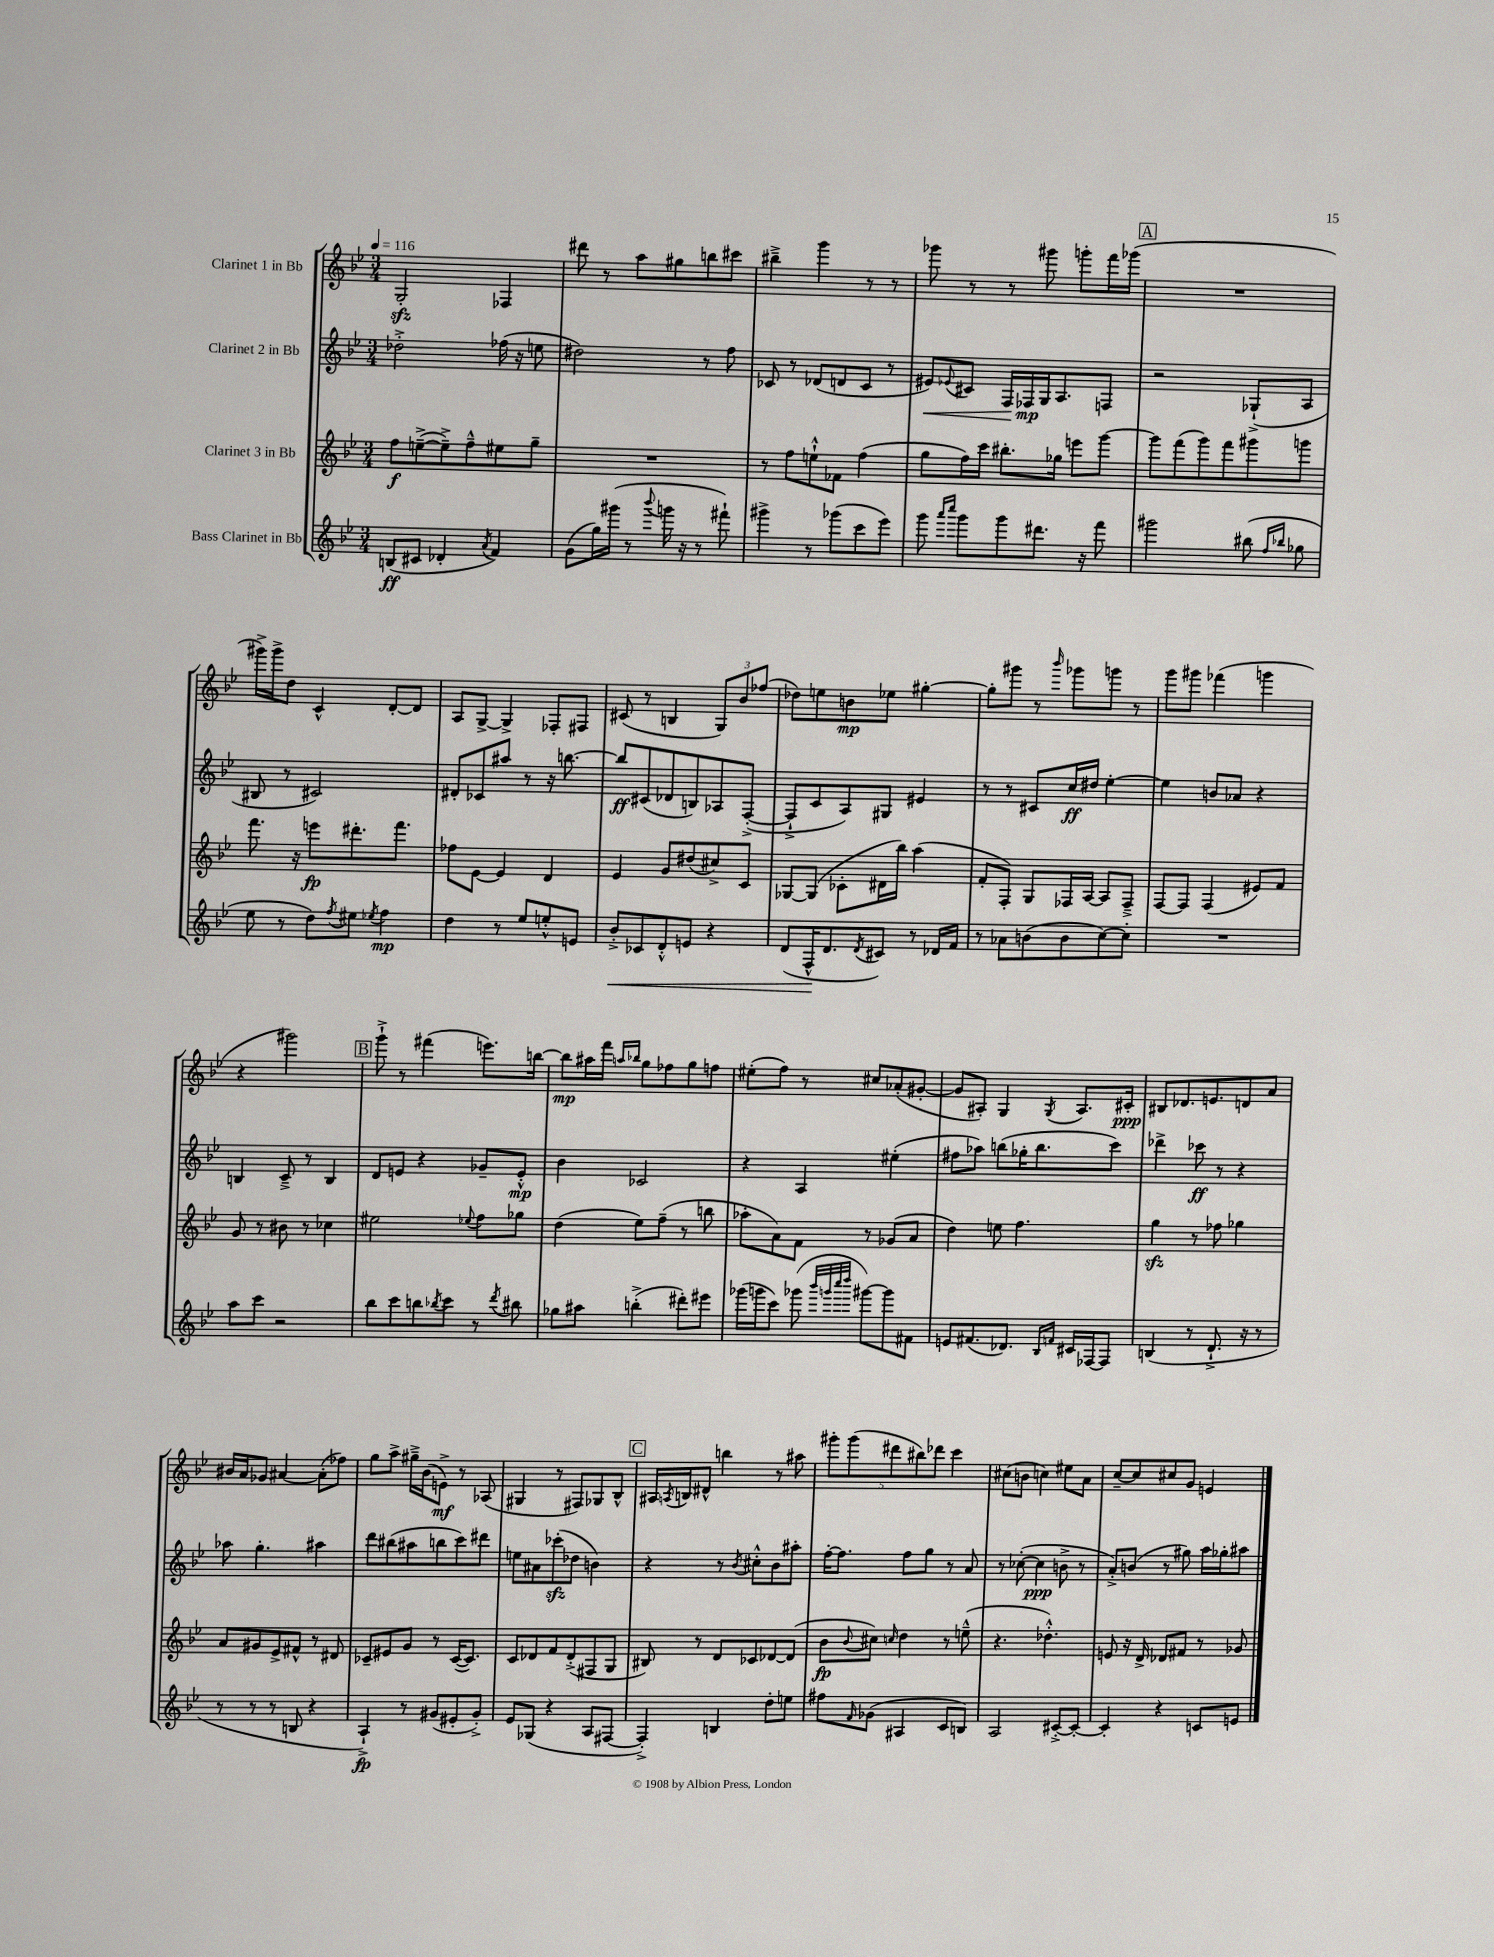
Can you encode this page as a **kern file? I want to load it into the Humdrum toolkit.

**kern	**dynam	**kern	**dynam	**kern	**dynam	**kern	**dynam
*part4	*part4	*part3	*part3	*part2	*part2	*part1	*part1
*staff4	*staff4	*staff3	*staff3	*staff2	*staff2	*staff1	*staff1
*I"Bass Clarinet in Bb	*	*I"Clarinet 3 in Bb	*	*I"Clarinet 2 in Bb	*	*I"Clarinet 1 in Bb	*
*clefG2	*	*clefG2	*	*clefG2	*	*clefG2	*
*k[b-e-]	*	*k[b-e-]	*	*k[b-e-]	*	*k[b-e-]	*
*M3/4	*	*M3/4	*	*M3/4	*	*M3/4	*
*MM116	*	*MM116	*	*MM116	*	*MM116	*
=1	=1	=1	=1	=1	=1	=1	=1
(8Bn/L	ff	8ff\L	f	2dd-X'^\	.	2Gzz'/	.
8c#X/J	.	([8een~^\	.	.	.	.	.
4d-X'/	.	8ee~^\])	.	.	.	.	.
.	.	8ff~^^\	.	.	.	.	.
8qa/	.	.	.	.	.	.	.
4f/)	.	8ee#X\	.	(16ff-X\	.	4F-X/	.
.	.	.	.	16r	.	.	.
.	.	8gg~\J	.	8een\	.	.	.
=2	=2	=2	=2	=2	=2	=2	=2
(8g\L	.	2.r	.	2dd#X\)	.	8ddd#X\	.
16gg\L)	.	.	.	.	.	8r	.
(16ggg#X\JJ	.	.	.	.	.	.	.
8r	.	.	.	.	.	8aa\L	.
8qqbbb-/	.	.	.	.	.	.	.
16gggn\	.	.	.	.	.	8gg#X\	.
16r	.	.	.	.	.	.	.
8r	.	.	.	8r	.	8bbn\	.
8fff#X`\)	.	.	.	8ff\	.	8ccc#X\J	.
=3	=3	=3	=3	=3	=3	=3	=3
4ggg#X^\	.	8r	.	8c-X/	.	4bb#X~^\	.
.	.	8ff\L	.	8r	.	.	.
8r	.	8een`^^\	.	(8d-X/L	.	4ggg\	.
(8ggg-X\L	.	8f-X\J	.	8dn/	.	.	.
8ccc\	.	(4ff\	.	8c-/J	.	8r	.
8eee-\J)	.	.	.	8r	.	8r	.
=4	=4	=4	=4	=4	=4	=4	=4
!	!	!	!	!	!LO:HP:b	!	!
8ggg\	.	8gg\L	.	8e#X/L)	<	8ggg-X\	.
16qqaaa/LL	.	.	.	.	.	.	.
16qqcccc/JJ	.	.	.	8qqe-X/	.	.	.
8ggg\L	.	16ff\L)	.	8c#X/J	.	8r	.
.	.	16ccc\JJ	.	.	.	.	.
8ggg\	.	8.bb#X'\L	.	16F/LL	.	8r	.
.	.	.	.	16F-X/	[ mp	.	.
8.ddd#X\J	.	.	.	16G/J	.	8ggg#X\	.
.	.	16gg-X\Jk	.	8.A/	.	.	.
.	.	8eeen\L	.	.	.	8gggn'\L	.
16r	.	.	.	.	.	.	.
8fff\	.	[8ggg\J	.	8Fn/J	.	16fff\L	.
.	.	.	.	.	.	(16ggg-X\JJ	.
!!LO:REH:place=s1:t=A
=5	=5	=5	=5	=5	=5	=5	=5
2ggg#X\	.	8ggg\L]	.	2r	.	2.r	.
.	.	(8fff\	.	.	.	.	.
.	.	8ggg\)	.	.	.	.	.
.	.	8fff\	.	.	.	.	.
(8bb#X\	.	8ggg#X\	.	(8G-X`^/L	.	.	.
16qqff/LL	.	.	.	.	.	.	.
16qqbb-X/JJ	.	.	.	.	.	.	.
8gg-X\	.	8gggn\J	.	8A/J	.	.	.
!!LO:LB:g=z
=6	=6	=6	=6	=6	=6	=6	=6
8ee-\	.	8.fff\	.	8B#X/	.	16ggg#X^\LL)	.
.	.	.	.	.	.	16ggg#^\J	.
8r	.	.	.	8r	.	8dd\J	.
.	.	16r	.	.	.	.	.
8dd\L)	.	8eeen\L	fp	2c#X/)	.	4c^^/	.
8qff/	.	.	.	.	.	.	.
8ee#X\J	.	8.ddd#X'\	.	.	.	.	.
8qee-X/	.	.	.	.	.	.	.
4ff\	mp	.	.	.	.	[8d'/L	.
.	.	8.fff\J	.	.	.	.	.
.	.	.	.	.	.	8d/J]	.
=7	=7	=7	=7	=7	=7	=7	=7
4dd\	.	8ff-X\L	.	8d#X'/L	.	8A/L	.
.	.	[8e-\J	.	8c-X/	.	[8G^/J	.
8r	.	4e-/]	.	8aa#X/J	.	4G^/]	.
8ee-/L	.	.	.	8r	.	.	.
8een'^^/	.	4d/	.	16r	.	8F-X'/L	.
.	.	.	.	[8.bbn\	.	.	.
8en/J	.	.	.	.	.	8F#X/J	.
=8	=8	=8	=8	=8	=8	=8	=8
!	!LO:HP:b	!	!	!	!	!	!
8b-'^/L	<	4e-/	.	8bb/L]	ff	(8c#X/	.
8c-X/	.	.	.	(8c#X/	.	8r	.
8d'^^/	.	8g/L	.	8d-X/	.	4Bn/	.
8en/J	.	(8dd#X/	.	8Bn/)	.	.	.
4r	.	8cc#X^/)	.	8A-X/	.	12G/L)	.
.	.	.	.	.	.	12b-/	.
.	.	8c/J	.	([8F'^/J	.	.	.
.	.	.	.	.	.	(12ff-X/J	.
=9	=9	=9	=9	=9	=9	=9	=9
(8d/L	.	[8G-X/L	.	8F`^/L]	.	8dd-X\L)	.
16F^^/K	.	(8G-/J]	.	8c/	.	8een\	.
8.d/	[	.	.	.	.	.	.
.	.	8c-X'\L	.	8A/)	.	8bn\	mp
8qd/	.	.	.	.	.	.	.
8c#X/J)	.	16d#X\L	.	8G#X/J	.	8ee-X\J	.
.	.	16bb-\JJ)	.	.	.	.	.
8r	.	(4aa\	.	4e#X/	.	[4gg#X'\	.
16d-X/LL	.	.	.	.	.	.	.
16f/JJ	.	.	.	.	.	.	.
=10	=10	=10	=10	=10	=10	=10	=10
8r	.	8f'/L	.	8r	.	8gg#'\L]	.
8a-X\L	.	8F'/J)	.	8r	.	8ggg#X\J	.
(8bn\	.	8G/L	.	8c#X/L	.	8r	.
.	.	.	.	.	.	16qqbbb-/	.
8b\	.	16F-X/L	.	16cc/L	ff	8ggg-X\L	.
.	.	[16A/JJ	.	16dd#X/JJ	.	.	.
[8cc\)	.	8A/L]	.	[4ee-'\	.	8gggn\J	.
8cc'\J]	.	8F-~^/J	.	.	.	8r	.
=11	=11	=11	=11	=11	=11	=11	=11
2.r	.	[8F/L	.	4ee-\]	.	8ggg\L	.
.	.	8F/J]	.	.	.	8ggg#X\J	.
.	.	(4F/	.	8bn/L	.	(4fff-X\	.
.	.	.	.	8a-X/J	.	.	.
.	.	8e#X/L)	.	4r	.	4gggn\	.
.	.	8f/J	.	.	.	.	.
!!LO:LB:g=z
=12	=12	=12	=12	=12	=12	=12	=12
8aa\L	.	8g/	.	4Bn/	.	4r	.
8ccc\J	.	8r	.	.	.	.	.
2r	.	8b#X\	.	8c~^/	.	2ggg#X\)	.
.	.	8r	.	8r	.	.	.
.	.	4cc-X\	.	4B/	.	.	.
!!LO:REH:place=s1:t=B
=13	=13	=13	=13	=13	=13	=13	=13
8bb-\L	.	2ee#X\	.	8d/L	.	8ggg`^\	.
8ccc\	.	.	.	8en/J	.	8r	.
8bbn\	.	.	.	4r	.	(4fff#X\	.
8qbb-X/	.	.	.	.	.	.	.
8ccc\J	.	.	.	.	.	.	.
.	.	8qqee-X/	.	.	.	.	.
8r	.	8ff\L	.	8g-X~/L	.	8.eeen\L)	.
8qddd/	.	.	.	.	.	.	.
8bb#X\	.	8gg-X\J	.	8e'^^/J	mp	.	.
.	.	.	.	.	.	[16bbn\Jk	.
=14	=14	=14	=14	=14	=14	=14	=14
8gg-X\L	.	(4dd\	.	4b-\	.	8bb\L]	mp
8aa#X\J	.	.	.	.	.	16aa#X\L	.
.	.	.	.	.	.	16fff\JJ	.
.	.	.	.	.	.	16qqaan/LL	.
.	.	.	.	.	.	16qqbb-X/JJ	.
(4bbn'^\	.	8ee-\L)	.	2c-X/	.	8gg\L	.
.	.	(8ff~\J	.	.	.	8ff-X\	.
8ddd#X'\L)	.	8r	.	.	.	8gg\	.
8eee#X\J	.	8bbn\	.	.	.	8ffn\J	.
=15	=15	=15	=15	=15	=15	=15	=15
(16ggg-X\LL	.	8aa-X'\L	.	4r	.	(8ee#X'\L	.
16gggn\J	.	.	.	.	.	.	.
8ccc\J)	.	8a\)	.	.	.	8ff\J)	.
(8ggg-X\	.	8f\J	.	4A/	.	8r	.
32qqbbb-/LLL	.	.	.	.	.	.	.
32qqgggn/	.	.	.	.	.	.	.
32qqcccc/	.	.	.	.	.	.	.
32qqdddd/JJJ	.	.	.	.	.	.	.
[8ggg#X\L)	.	8r	.	.	.	8cc#X/L	.
8ggg#\]	.	(8g-X/L	.	(4ee#X'\	.	(8a-X'/	.
8f#X\J	.	8a/J	.	.	.	[8g#X'/J	.
=16	=16	=16	=16	=16	=16	=16	=16
8en/L	.	4dd\)	.	8ff#X\L	.	8g#/L]	.
(8.f#X/	.	.	.	8aa-X\J)	.	8A#X'/J)	.
.	.	8een\	.	(8bbn\L	.	4G/	.
8.d-X/J)	.	.	.	.	.	.	.
.	.	4.ff\	.	16gg-X'\K	.	.	.
.	.	.	.	8.bb\	.	.	.
16qqB-/LL	.	.	.	.	.	.	.
16qqfn/JJ	.	.	.	.	.	8qG/	.
16c#X/LL	.	.	.	.	.	8.A#/L	.
[16F-X/J	.	.	.	.	.	.	.
8F-/J]	.	.	.	8ccc\J)	.	.	.
.	.	.	.	.	.	16c#X'/Jk	ppp
=17	=17	=17	=17	=17	=17	=17	=17
(4Bn/	.	4ggzz\	.	4ddd-X^\	.	8B#X/L	.
.	.	.	.	.	.	8.d-X/	.
8r	.	8r	.	8ccc-X\	ff	.	.
.	.	.	.	.	.	8.en/	.
8.d`^/	.	8ff-X\	.	8r	.	.	.
.	.	4gg-X\	.	4r	.	8dn/	.
16r	.	.	.	.	.	.	.
8r	.	.	.	.	.	8a/J	.
!!LO:LB:g=z
=18	=18	=18	=18	=18	=18	=18	=18
8r	.	8a/L	.	8aa-X\	.	16b#X/LL	.
.	.	.	.	.	.	16a/J	.
8r	.	8g#X/	.	4.gg'\	.	8g-X/J	.
8r	.	8e-^/	.	.	.	[4a#X/	.
8Bn/	.	8f#X^^/J	.	.	.	.	.
4r	.	8r	.	4aa#X\	.	(8a#'\L]	.
.	.	8d#X/	.	.	.	8ff-X\J)	.
=19	=19	=19	=19	=19	=19	=19	=19
4A`^/)	fp	8c-X~/L	.	8ddd\L	.	8gg\L	.
.	.	8e#X/	.	(8bb#X\	.	8aa^\J	.
8r	.	8g/J	.	8aa#X\	.	16gg#X~^\LL	.
.	.	.	.	.	.	(16b-\J	.
(8g#X/L	.	8r	.	8bbn\	.	8en^\J)	mf
8e#X'/	.	([16c-/KL	.	8ccc\)	.	8r	.
.	.	8.c-/J])	.	.	.	.	.
8g#'^/J)	.	.	.	8ddd#X\J	.	(8A-X/	.
=20	=20	=20	=20	=20	=20	=20	=20
8e-/L	.	8c/L	.	8een\L	.	4G#X/	.
(8G-X/J	.	8d-X/	.	8a#X\	.	.	.
4r	.	8f/	.	(8ccc-Xzz'\	.	8r	.
.	.	(8d-'^/	.	8dd-X\J	.	8F#X/L)	.
8A/L	.	8F#X/	.	4bn\)	.	8G-X/	.
[8F#X/J	.	8G/J	.	.	.	8B-^^/J	.
!!LO:REH:place=s1:t=C
=21	=21	=21	=21	=21	=21	=21	=21
4F#'^/])	.	8B#X/)	.	4r	.	16A#X/LL	.
.	.	.	.	.	.	8qAn/	.
.	.	.	.	.	.	16Bn/J	.
.	.	8r	.	.	.	8d#X^^/J	.
4Bn/	.	8d/L	.	8r	.	4bbn\	.
.	.	.	.	8qb-/	.	.	.
.	.	8c-X/	.	8cc#X'^^\L	.	.	.
8dd'\L	.	[8d-X/	.	8b-\	.	8r	.
8een\J	.	(8d-/J]	.	8aa#X'\J	.	8aa#X\	.
=22	=22	=22	=22	=22	=22	=22	=22
8ff#X\L	.	8b-\L	fp	[16ff'\KL	.	10ggg#X'\L	.
.	.	.	.	8.ff\J]	.	.	.
.	.	.	.	.	.	(10ggg#\	.
16qqf/	.	8qqb-/	.	.	.	.	.
(8g-X\J	.	8cc#X\J)	.	.	.	.	.
.	.	.	.	.	.	10ddd#X\	.
.	.	16qqccn/	.	.	.	.	.
4A#X/	.	4dd\	.	8ff\L	.	.	.
.	.	.	.	.	.	10bb#X\)	.
.	.	.	.	8gg\J	.	.	.
.	.	.	.	.	.	10ddd-X\J	.
8c/L	.	8r	.	8r	.	4ccc\	.
8Bn/J)	.	(8een~^^\	.	8a/	.	.	.
=23	=23	=23	=23	=23	=23	=23	=23
2A/	.	4.r	.	8r	.	(8cc#X\L	.
.	.	.	.	([8cc-X'\	.	8bn\J	.
.	.	.	.	4cc-\]	ppp	4ccn\)	.
.	.	4.dd-X'^^\)	.	.	.	.	.
[8c#X'^/L	.	.	.	8bn^\	.	8ee#X\L	.
8c#'/J_	.	.	.	8r	.	8a\J	.
=24	=24	=24	=24	=24	=24	=24	=24
4c#'/]	.	8en/	.	8a'^/L)	.	[8cc~/L	.
.	.	16r	.	(8bn/J	.	8cc/]	.
.	.	16d^/	.	.	.	.	.
4r	.	8d-X/L	.	8r	.	8cc#X/	.
.	.	8f#X/J	.	8gg#X\)	.	8g/J	.
8cn/L	.	8r	.	16aa\LL	.	4en/	.
.	.	.	.	16gg-X'\J	.	.	.
8en/J	.	8g-X/	.	8aa#X\J	.	.	.
==	==	==	==	==	==	==	==
*-	*-	*-	*-	*-	*-	*-	*-
